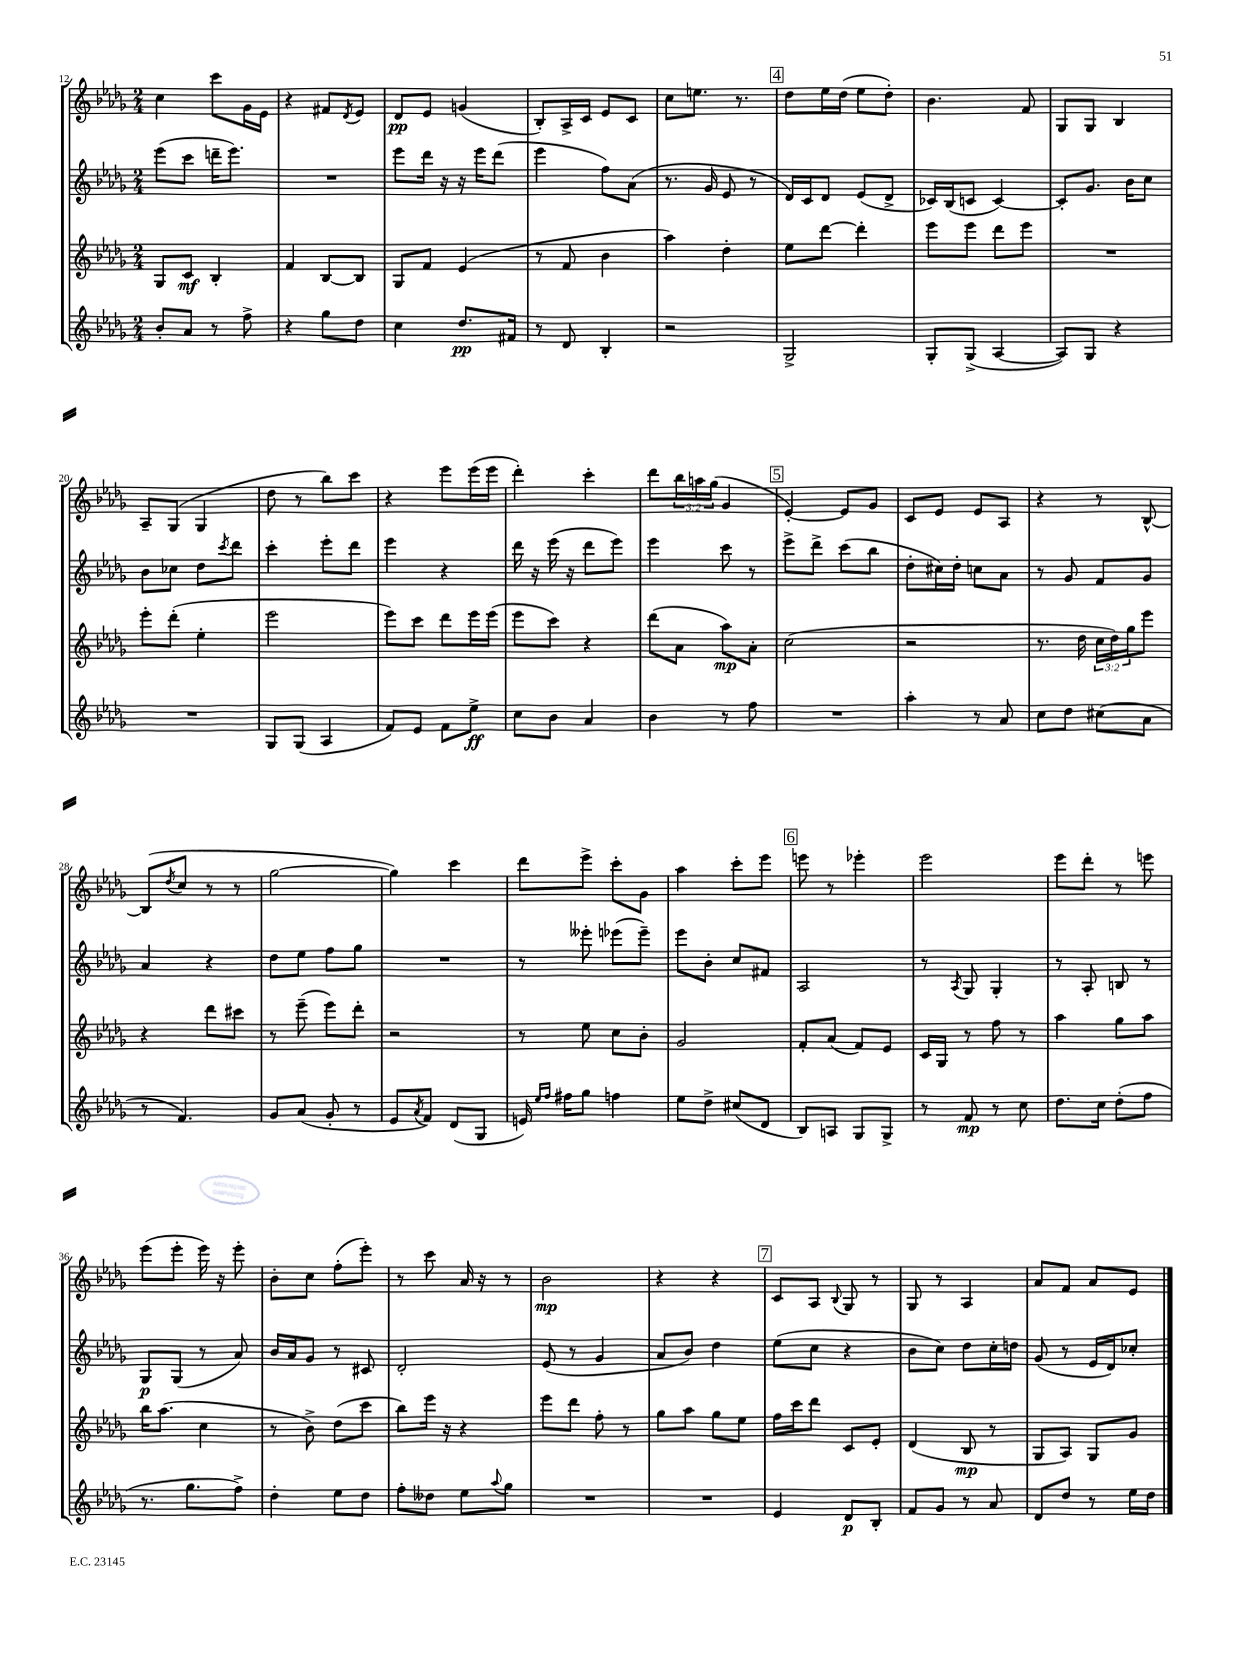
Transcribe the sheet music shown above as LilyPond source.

<<
\new StaffGroup <<
\new Staff = "s0" {
    \clef treble \key des \major \numericTimeSignature \time 2/4 \override Staff.TupletNumber.text = #tuplet-number::calc-fraction-text
    c''4 c'''8 ges'16 ees'16 |
    r4 fis'8 \acciaccatura { des'8 } ees'8 |
    des'8\pp ees'8 g'4( |
    bes8-.) aes16-> c'16 ees'8 c'8 |
    c''8 e''8. r8. |
    \mark \markup { \box "4" } des''8 ees''16 des''16( ees''8 des''8-.) |
    bes'4. f'8 |
    ges8 ges8 bes4 |
    aes8-- ges8( ges4 |
    des''8 r8 bes''8) c'''8 |
    r4 ees'''8 ees'''16( ees'''16 |
    des'''4-.) c'''4-. |
    des'''8 \tuplet 3/2 { bes''16 a''16 ges''16( } ges'4 |
    \mark \markup { \box "5" } ees'4~-.) ees'8 ges'8 |
    c'8 ees'8 ees'8 aes8 |
    r4 r8 bes8~-^ |
    bes8( \acciaccatura { des''8 } c''8 r8 r8 |
    ges''2~ |
    ges''4) c'''4 |
    des'''8 ees'''8-> c'''8-. ges'8 |
    aes''4 c'''8-. ees'''8 |
    \mark \markup { \box "6" } e'''8 r8 ees'''4-. |
    ees'''2 |
    ees'''8 des'''8-. r8 e'''8 |
    ees'''8( ees'''8-. ees'''16) r16 ees'''8-. |
    bes'8-. c''8 f''8-.( ees'''8-.) |
    r8 c'''8 aes'16 r16 r8 |
    bes'2\mp |
    r4 r4 |
    \mark \markup { \box "7" } c'8 aes8 \appoggiatura { bes8 } ges8 r8 |
    ges8 r8 aes4 |
    aes'8 f'8 aes'8 ees'8 \bar "|." |
}
\new Staff = "s1" {
    \clef treble \key des \major \numericTimeSignature \time 2/4
    ees'''8( c'''8 d'''16-- ees'''8.) |
    R2 |
    ees'''8 des'''16 r16 r16 ees'''16 des'''8( |
    ees'''4 f''8) aes'8( |
    r8. ges'16 ees'8 r8 |
    \mark \markup { \box "4" } des'16) c'16 des'8 ees'8( des'8-> |
    ces'16) bes16( c'8 c'4~) |
    c'8-. ges'8. bes'16 c''8 |
    bes'8 ces''8 des''8 \acciaccatura { c'''8 } des'''8 |
    c'''4-. ees'''8-. des'''8 |
    ees'''4 r4 |
    des'''16 r16 ees'''16( r16 des'''8 ees'''8) |
    ees'''4 c'''8 r8 |
    \mark \markup { \box "5" } ees'''8-> des'''8-> c'''8( bes''8 |
    des''8-. cis''16) des''16-. c''8 aes'8 |
    r8 ges'8 f'8 ges'8 |
    aes'4 r4 |
    des''8 ees''8 f''8 ges''8 |
    R2 |
    r8 eeses'''8-. ees'''8( ees'''8--) |
    ees'''8 bes'8-. c''8 fis'8 |
    \mark \markup { \box "6" } aes2 |
    r8 \acciaccatura { aes8 } ges8 ges4-. |
    r8 aes8-. b8 r8 |
    ges8\p ges8( r8 aes'8) |
    bes'16 aes'16 ges'8 r8 cis'8 |
    des'2-. |
    ees'8( r8 ges'4 |
    aes'8 bes'8) des''4 |
    \mark \markup { \box "7" } ees''8( c''8 r4 |
    bes'8 c''8) des''8 c''16-. d''16 |
    ges'8( r8 ees'16 des'16) ces''8-. \bar "|." |
}
\new Staff = "s2" {
    \clef treble \key des \major \numericTimeSignature \time 2/4 \override Staff.TupletNumber.text = #tuplet-number::calc-fraction-text
    ges8 c'8\mf bes4-. |
    f'4 bes8~ bes8 |
    ges8 f'8 ees'4( |
    r8 f'8 bes'4 |
    aes''4) des''4-. |
    \mark \markup { \box "4" } ees''8 des'''8~ des'''4-. |
    ees'''8 ees'''8 des'''8 ees'''8 |
    R2 |
    ees'''8-. des'''8-.( ees''4-. |
    ees'''2 |
    ees'''8) c'''8 des'''8 ees'''16 ees'''16( |
    ees'''8 c'''8) r4 |
    des'''8( aes'8 aes''8\mp) aes'8-. |
    \mark \markup { \box "5" } c''2( |
    r2 |
    r8. des''16 \tuplet 3/2 { c''16 des''16) ges''16 } ees'''8 |
    r4 des'''8 cis'''8 |
    r8 ees'''8--( ees'''8) des'''8-. |
    r2 |
    r8 ees''8 c''8 bes'8-. |
    ges'2 |
    \mark \markup { \box "6" } f'8-. aes'8( f'8) ees'8 |
    c'16 ges16 r8 f''8 r8 |
    aes''4 ges''8 aes''8 |
    bes''16 aes''8.( c''4 |
    r8 bes'8->) des''8( c'''8 |
    bes''8) ees'''16 r16 r4 |
    ees'''8 des'''8 f''8-. r8 |
    ges''8 aes''8 ges''8 ees''8 |
    \mark \markup { \box "7" } f''16 c'''16 des'''8 c'8 ees'8-. |
    des'4( bes8\mp r8 |
    ges8 aes8) ges8 ges'8 \bar "|." |
}
\new Staff = "s3" {
    \clef treble \key des \major \numericTimeSignature \time 2/4
    bes'8-. aes'8 r8 f''8-> |
    r4 ges''8 des''8 |
    c''4 des''8.\pp fis'16 |
    r8 des'8 bes4-. |
    r2 |
    \mark \markup { \box "4" } ges2-> |
    ges8-. ges8->( aes4~ |
    aes8) ges8 r4 |
    R2 |
    ges8 ges8( aes4 |
    f'8) ees'8 f'8 ees''8->\ff |
    c''8 bes'8 aes'4 |
    bes'4 r8 f''8 |
    \mark \markup { \box "5" } R2 |
    aes''4-. r8 aes'8 |
    c''8 des''8 cis''8( aes'8 |
    r8 f'4.) |
    ges'8 aes'8( ges'8-. r8 |
    ees'8 \acciaccatura { aes'8 } f'8) des'8( ges8 |
    e'16) \grace { ees''16 f''16 } fis''16 ges''8 f''4 |
    ees''8 des''8-> cis''8( des'8 |
    \mark \markup { \box "6" } bes8) a8 ges8 ges8-> |
    r8 f'8\mp r8 c''8 |
    des''8. c''16 des''8-.( f''8 |
    r8. ges''8. f''8->) |
    des''4-. ees''8 des''8 |
    f''8-. deses''8 ees''8 \appoggiatura { aes''8 } ges''8 |
    R2 |
    R2 |
    \mark \markup { \box "7" } ees'4 des'8\p bes8-. |
    f'8 ges'8 r8 aes'8 |
    des'8 des''8 r8 ees''16 des''16 \bar "|." |
}
>>
>>
\layout { \context { \Score currentBarNumber = #12 } }
